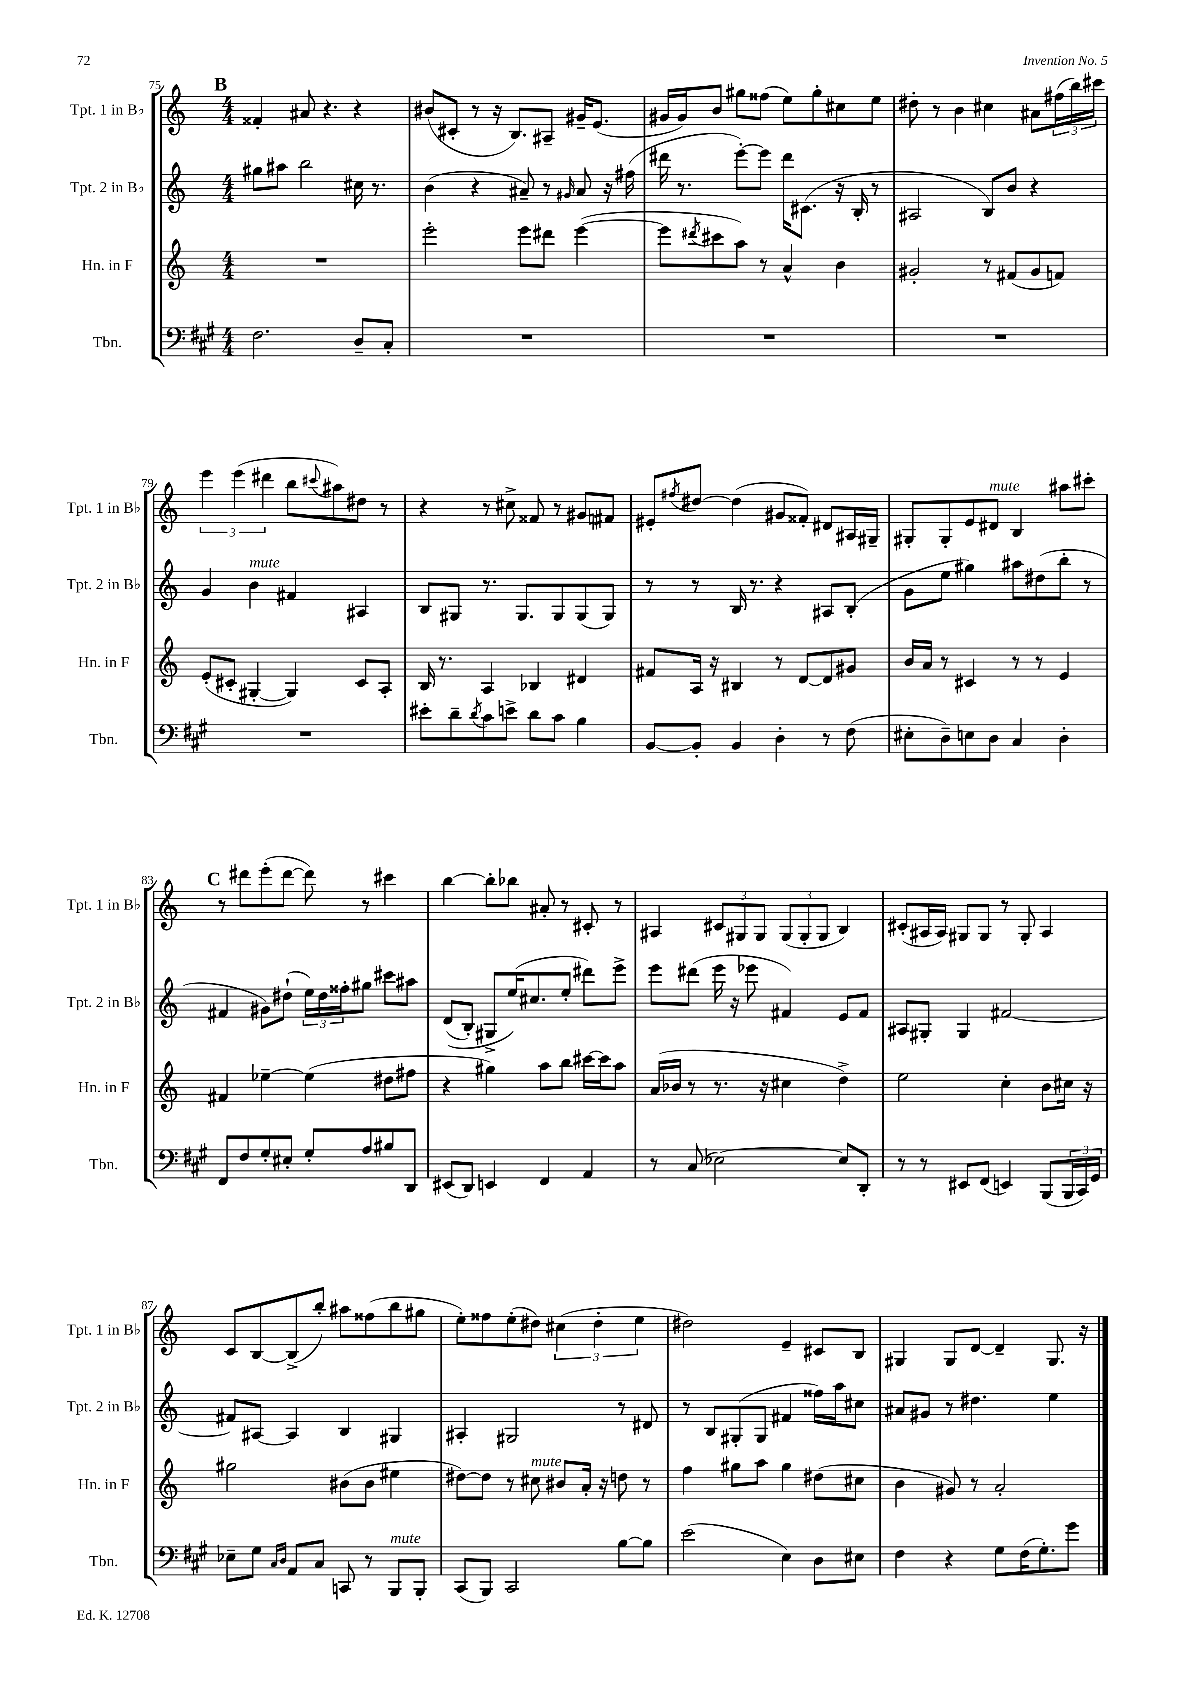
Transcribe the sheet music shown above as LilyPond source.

<<
\new StaffGroup <<
\new Staff = "s0" \with { instrumentName = "Tpt. 1 in Bb" shortInstrumentName = "Tpt. 1 in Bb" } {
    \clef treble \key c \major \numericTimeSignature \time 4/4
    \mark \markup { \bold "B" } fisis'4-. ais'8 r4. r4 |
    bis'8( cis'8-. r8 r16 b8.) ais8-- gis'16-- e'8.( |
    gis'16 gis'16) b'8 gis''8 fisis''8( e''8) gis''8-. cis''8 e''8 |
    dis''8-. r8 b'4 cis''4 ais'8 \tuplet 3/2 { fis''16( b''16) cis'''16 } |
    \tuplet 3/2 { e'''4 e'''4( dis'''4 } b''8 \appoggiatura { cis'''8 } ais''8) dis''8 r8 |
    r4 r8 cis''8-> fisis'8 r8 gis'8 fis'8 |
    eis'8-. \acciaccatura { fis''8 } dis''8~ dis''4( gis'8 fisis'8-.) dis'8 ais16 gis16-- |
    gis8-. gis8-. e'8 dis'8^\markup { \italic "mute" } b4 ais''8 cis'''8-. |
    \mark \markup { \bold "C" } r8 dis'''8 e'''8-.( dis'''8~ dis'''8) r8 cis'''4 |
    b''4~ b''8-. bes''8 ais'8-. r8 cis'8-. r8 |
    ais4 \tuplet 3/2 { cis'8 gis8 gis8 } \tuplet 3/2 { gis8( gis8-. gis8 } b4) |
    cis'8-.( ais16 ais16) gis8 gis8 r8 gis8-. ais4 |
    c'8 b8~ b8->( b''8-.) ais''8 fisis''8( b''8 gis''8 |
    e''8-.) fisis''8 e''8-.( dis''8) \tuplet 3/2 { cis''4( dis''4-. e''4 } |
    dis''2) e'4-- cis'8 b8 |
    gis4 gis8 d'8~ d'4-- gis8. r16 \bar "|." |
}
\new Staff = "s1" \with { instrumentName = "Tpt. 2 in Bb" shortInstrumentName = "Tpt. 2 in Bb" } {
    \clef treble \key c \major \numericTimeSignature \time 4/4
    \mark \markup { \bold "B" } gis''8 ais''8 b''2 cis''16 r8. |
    b'4( r4 ais'8--) r8 \grace { gis'16 } ais'8 r16 fis''16( |
    dis'''16 r8. e'''8~-.) e'''8 dis'''16 cis'8.( r16 b16-. r8 |
    ais2 b8) b'8 r4 |
    g'4 b'4^\markup { \italic "mute" } fis'4 ais4 |
    b8 gis8 r8. gis8. gis8 gis8( gis8) |
    r8 r8 b16 r8. r4 ais8 b8-.( |
    g'8 e''8 gis''4) ais''8 dis''8( b''8-. r8 |
    \mark \markup { \bold "C" } fis'4 gis'8) dis''8-!( \tuplet 3/2 { e''16) dis''16 fisis''16-. } gis''8 cis'''8 ais''8 |
    d'8(\( b8-.) gis8-> e''16(\) cis''8. e''8-. dis'''8) e'''8-> |
    e'''8 dis'''8( e'''16 r16 ees'''8 fis'4) e'8 fis'8 |
    ais8 gis8-. gis4 fis'2~ |
    fis'8 ais8~ ais4 b4 gis4 |
    ais4-. gis2 r8 dis'8 |
    r8 b8 gis8-.( gis8 fis'4 fisis''16) a''16 cis''8 |
    ais'8 gis'8 r8 dis''4. e''4 \bar "|." |
}
\new Staff = "s2" \with { instrumentName = "Hn. in F" shortInstrumentName = "Hn. in F" } {
    \clef treble \key c \major \numericTimeSignature \time 4/4
    \mark \markup { \bold "B" } R1 |
    e'''2-. e'''8 dis'''8 e'''4~( |
    e'''8 \acciaccatura { dis'''8 } cis'''8 a''8) r8 a'4-^ b'4 |
    gis'2-. r8 fis'8( gis'8 f'8) |
    e'8-.( cis'8-. gis4~-. gis4) cis'8 a8-. |
    b16 r8. a4 bes4 dis'4 |
    fis'8 a16 r16 bis4 r8 d'8~ d'8 gis'8 |
    b'16 a'16 r8 cis'4 r8 r8 e'4 |
    \mark \markup { \bold "C" } fis'4 ees''4~-- ees''4( dis''8 fis''8 |
    r4 gis''4) a''8 b''8 cis'''16~ cis'''16 a''8 |
    a'16( bes'16 r8 r8. r16 cis''4 d''4->) |
    e''2 c''4-. b'8 cis''16 r16 |
    gis''2 bis'8( bis'8 eis''4 |
    dis''8~) dis''8 r8 cis''8^\markup { \italic "mute" } bis'8 a'16-. r16 d''8 r8 |
    f''4 gis''8 a''8 gis''4 dis''8( cis''8 |
    b'4 gis'8) r8 a'2-. \bar "|." |
}
\new Staff = "s3" \with { instrumentName = "Tbn." shortInstrumentName = "Tbn." } {
    \clef bass \key a \major \numericTimeSignature \time 4/4
    \mark \markup { \bold "B" } fis2. d8-- cis8-. |
    R1 |
    R1 |
    R1 |
    R1 |
    eis'8-. d'8-- \acciaccatura { d'8 } cis'8 e'8-> d'8 cis'8 b4 |
    b,8~ b,8-. b,4 d4-. r8 fis8( |
    eis8-. d8--) e8 d8 cis4 d4-. |
    \mark \markup { \bold "C" } fis,8 fis8 gis8-. eis8-. gis8-. a8 bis8 d,8 |
    eis,8( d,8) e,4 fis,4 a,4 |
    r8 cis8( ees2~) ees8 d,8-. |
    r8 r8 eis,8 fis,8( e,4) b,,8( \tuplet 3/2 { b,,16 cis,16) gis,16 } |
    ees8-- gis8 \grace { cis16 d16 } a,8 cis8 c,8 r8 b,,8^\markup { \italic "mute" } b,,8-. |
    cis,8( b,,8) cis,2 b8~ b8 |
    e'2( e4) d8 eis8 |
    fis4 r4 gis8 fis16( gis8.-.) gis'8 \bar "|." |
}
>>
>>
\layout { \context { \Score currentBarNumber = #75 } }
